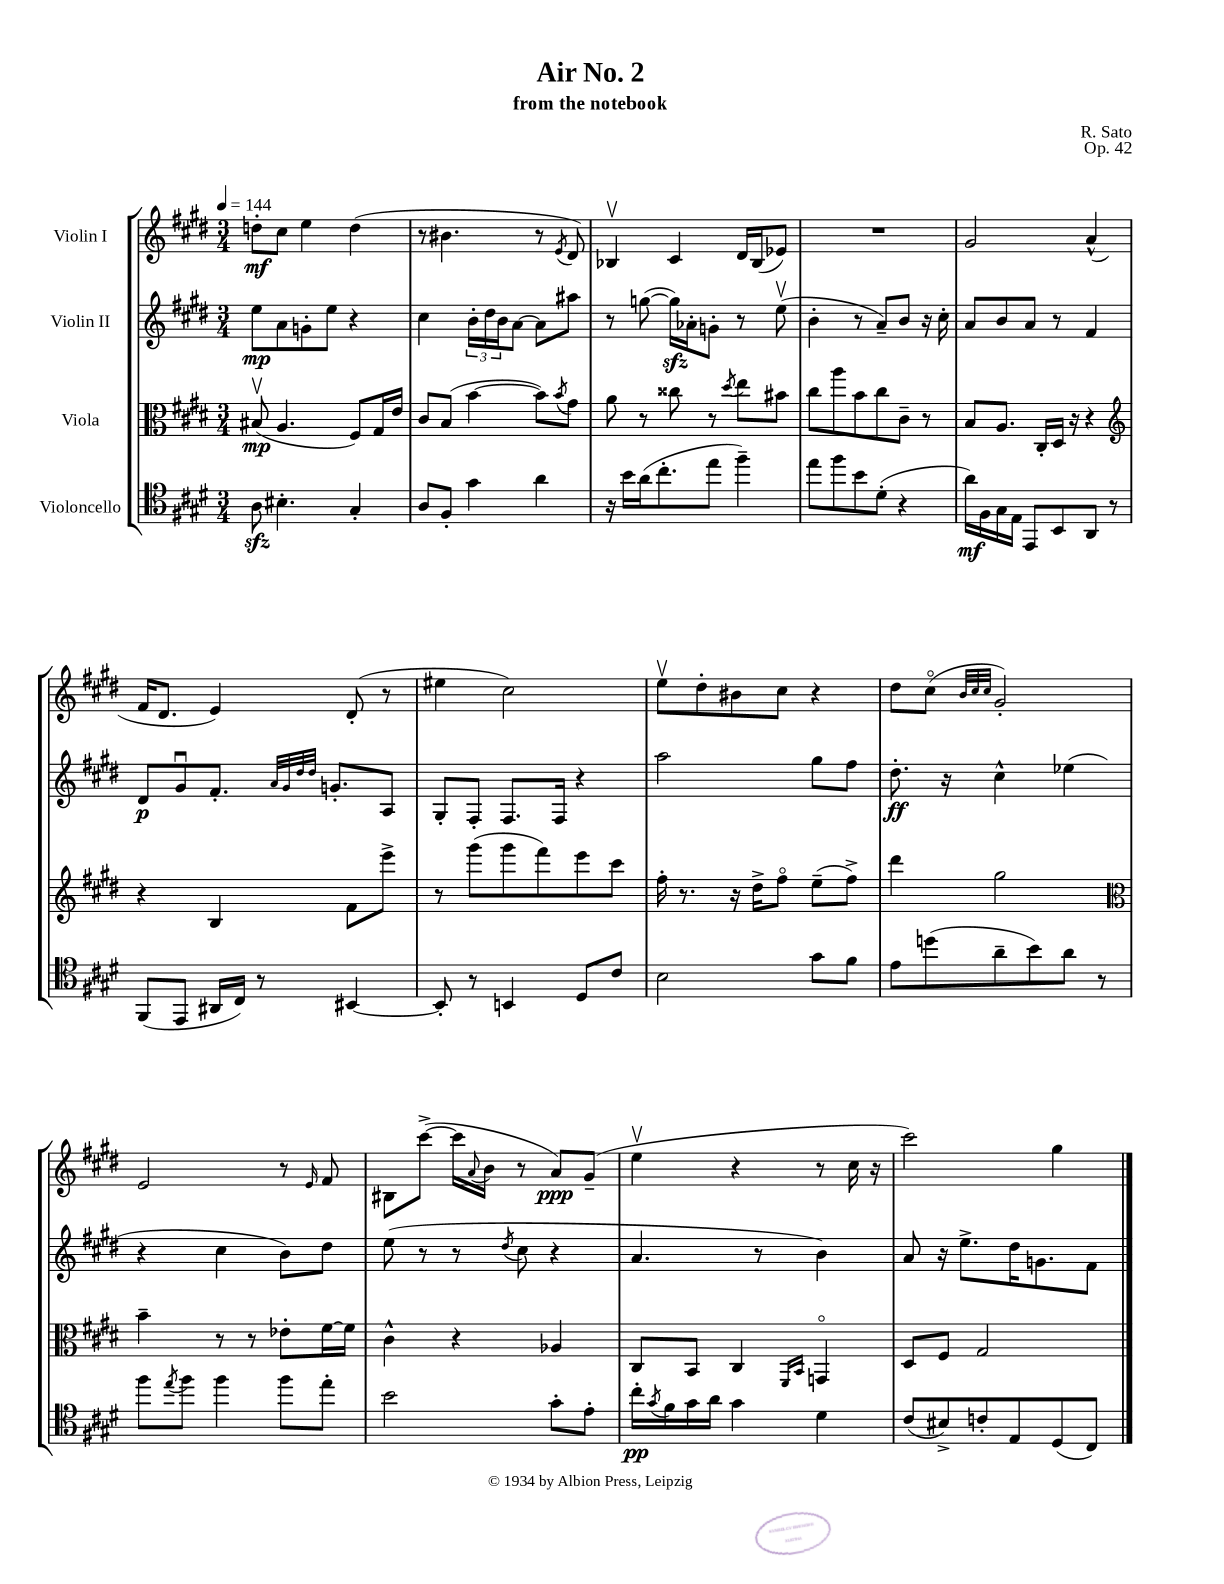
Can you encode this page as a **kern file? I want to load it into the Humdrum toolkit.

**kern	**kern	**kern	**kern
*staff4	*staff3	*staff2	*staff1
*clefC4	*clefC3	*clefG2	*clefG2
*k[f#c#g#d#]	*k[f#c#g#d#]	*k[f#c#g#d#]	*k[f#c#g#d#]
*M3/4	*M3/4	*M3/4	*M3/4
*MM144	*MM144	*MM144	*MM144
8A	(8B#v	8ee	8dd'
4.B#'	4.A	8a	8cc#
.	.	8g'	4ee
.	.	8ee	.
4G#'	8F#)	4r	(4dd
.	16G#	.	.
.	16e	.	.
=	=	=	=
8A	8c#	4cc#	8r
8F#'	(8B	.	4.b#
4g#	[4b	24b'	.
.	.	24dd#	.
.	.	24b	.
.	.	[8a	.
4a	8b])	8a]	8r
.	8qb	.	8qe
.	8g#	8aa#	8d#)
=	=	=	=
16r	8a	8r	4B-v
16b	.	.	.
(16a	8r	([8gg	.
8.cc#'	.	.	.
.	8cc##	16gg])	4c#
.	.	16a-'	.
8ee	8r	8g'	.
.	8qdd#	.	.
4ff#~)	8ee	8r	16d#
.	.	.	(16B-
.	8b#	(8eev	8e-)
=	=	=	=
8ee	8cc#	4b'	2.r
8ff#	8aa	.	.
8b	8b	8r	.
(8d#'	8cc#	8a~)	.
4r	8c#~	8b	.
.	8r	16r	.
.	.	16cc#'	.
=	=	=	=
16a)	8B	8a	2g#
16F#	.	.	.
16G#	8.A	8b	.
16E	.	.	.
8EE	.	8a	.
.	16C#'	.	.
8BB	16D#	8r	.
.	16r	.	.
8AA	4r	4f#	(4a^^
8r	.	.	.
=	=	=	=
*	*clefG2	*	*
(8FF#	4r	8d#	16f#
.	.	.	8.d#
8EE	.	8g#u	.
16AA#	4B	8.f#'	4e)
16C#)	.	.	.
8r	.	.	.
.	.	32qqa	.
.	.	32qqg#	.
.	.	32qqdd#	.
.	.	32qqdd#	.
.	.	8.g'	.
[4BB#	8f#	.	(8d#'
.	8eee^	8A	8r
=	=	=	=
8BB#']	8r	8G#'	4ee#
8r	(8ggg#	8F#'	.
4BB	8ggg#	8.F#	2cc#)
.	8fff#)	.	.
.	.	16F#	.
8D#	8eee	4r	.
8c#	8ccc#	.	.
=	=	=	=
2B	16ff#'	2aa	8eev
.	8.r	.	.
.	.	.	8dd#'
.	16r	.	8b#
.	16dd#^	.	.
.	8ff#o	.	8cc#
8g#	(8ee~	8gg#	4r
8f#	8ff#^)	8ff#	.
=	=	=	=
8e	4ddd#	8.dd#'	8dd#
(8dd	.	.	(8cc#o
.	.	16r	.
.	.	.	32qqb
.	.	.	32qqcc#
.	.	.	32qqcc#
8a~	2gg#	4cc#^^	2g#')
8b)	.	.	.
8a	.	(4ee-	.
8r	.	.	.
=	=	=	=
*	*clefC3	*	*
8ff#	4b~	4r	2e
8qee	.	.	.
8ff#	.	.	.
4ff#	8r	4cc#	.
.	8r	.	.
8ff#	8e-'	8b)	8r
.	.	.	16qqe
8ee'	[16f#	8dd#	8f#
.	16f#]	.	.
=	=	=	=
2b	4c#^^	(8ee	8B#
.	.	8r	([8ccc#^
.	4r	8r	16ccc#]
.	.	.	8qqa
.	.	.	16b
.	.	8qdd#	.
.	.	8cc#	8r
8g#'	4A-	4r	8a)
8e'	.	.	(8g#~
=	=	=	=
16cc#'	8C#	4.a	4eev
8qg#	.	.	.
16f#	.	.	.
16g#	8BB	.	.
16a	.	.	.
4g#	4C#	.	4r
.	.	8r	.
.	16qqFF#	.	.
.	16qqBB	.	.
4d#	4GGo	4b)	8r
.	.	.	16cc#
.	.	.	16r
=	=	=	=
(8c#	8D#	8a	2ccc#)
8B#^)	8F#	16r	.
.	.	8.ee^	.
8c'	2G#	.	.
8E	.	16dd#	.
.	.	8.g	.
(8D#	.	.	4gg#
8C#)	.	8f#	.
==	==	==	==
*-	*-	*-	*-
